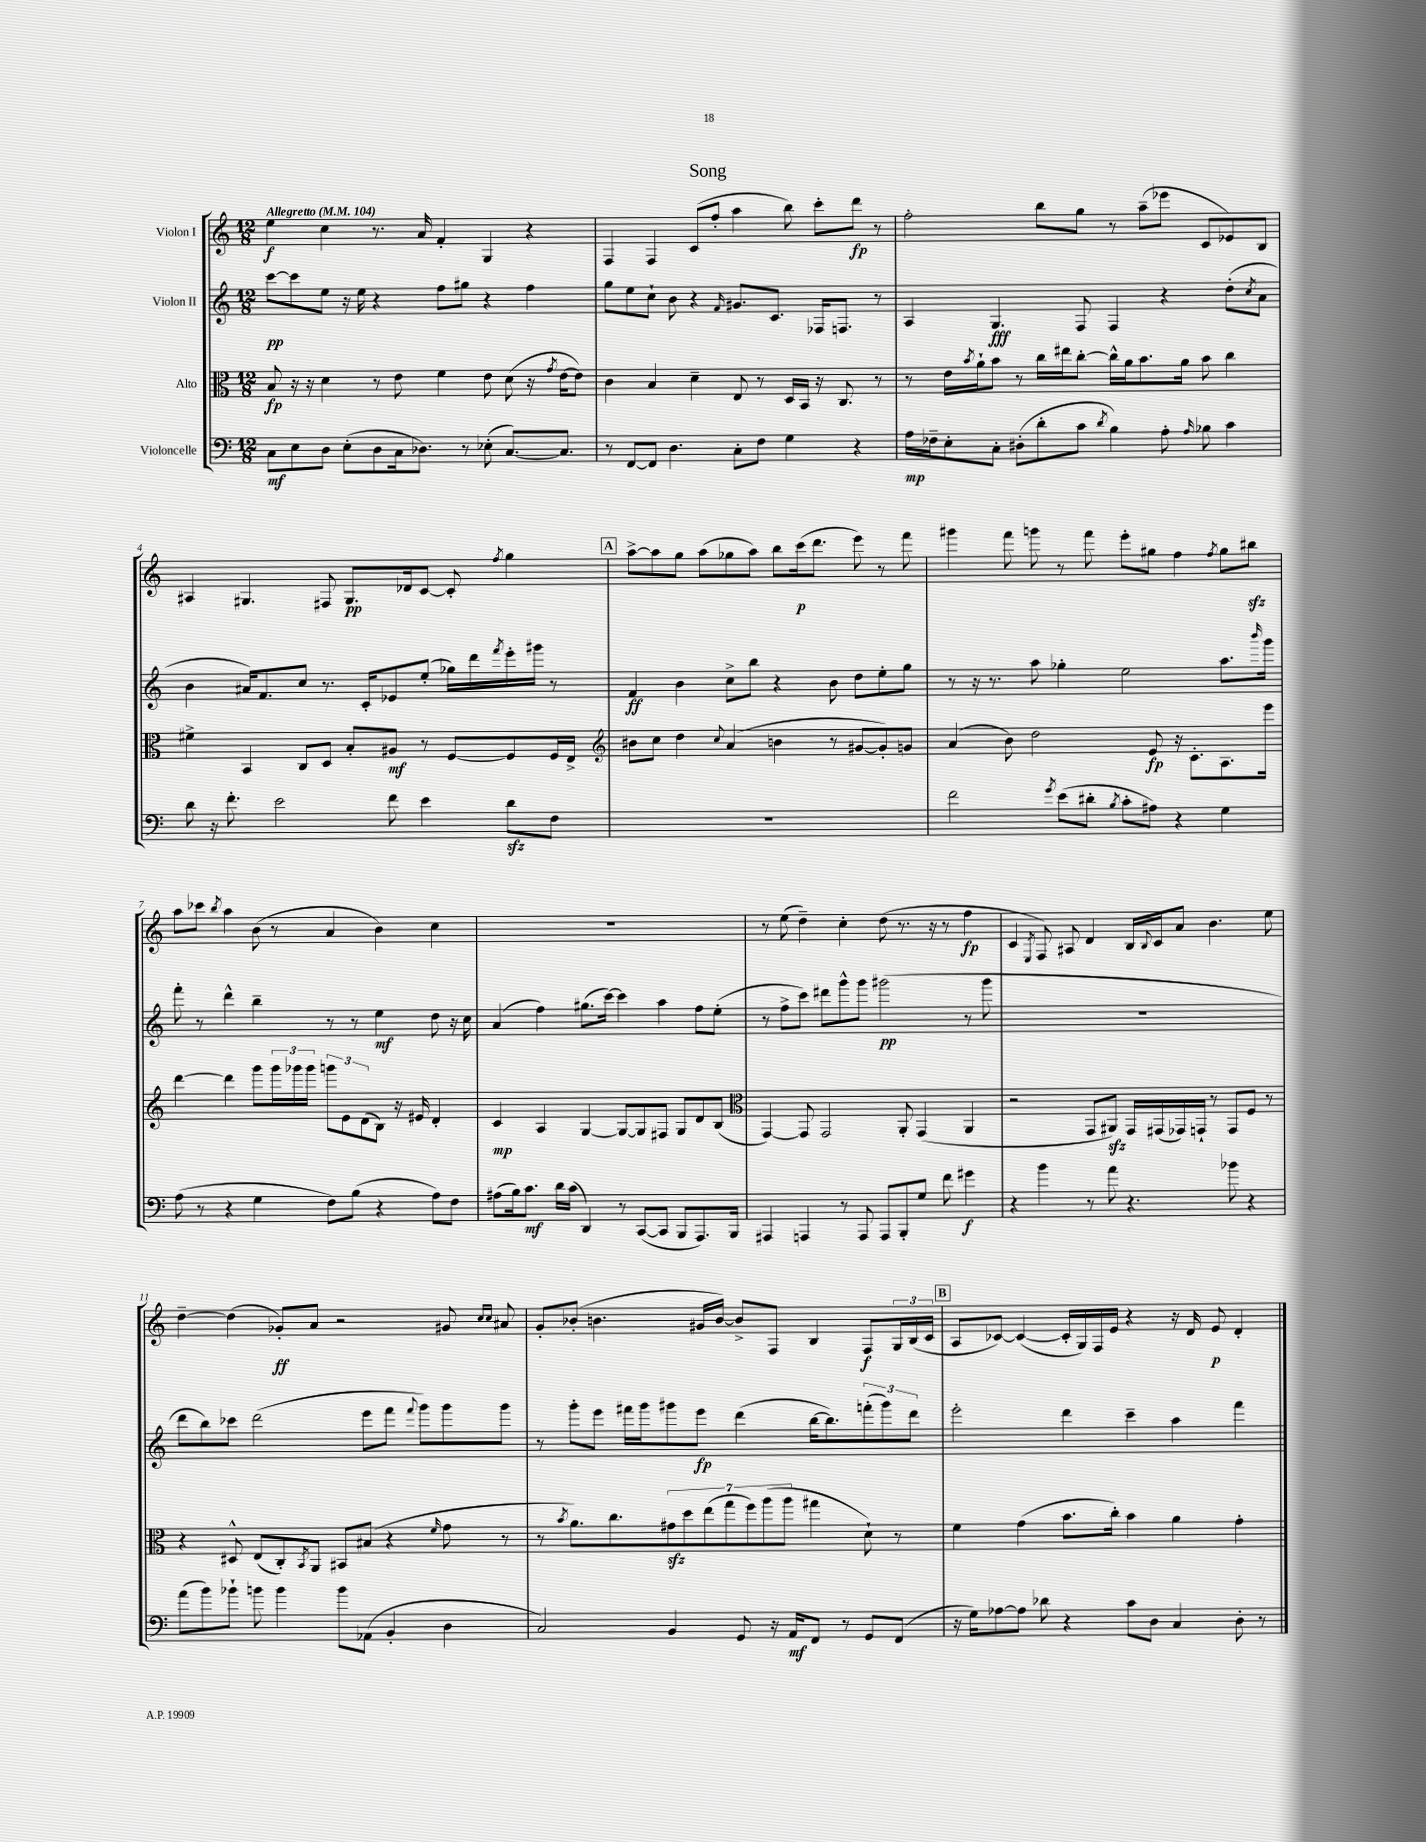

**kern	**dynam	**kern	**dynam	**kern	**dynam	**kern	**dynam
*part4	*part4	*part3	*part3	*part2	*part2	*part1	*part1
*staff4	*staff4	*staff3	*staff3	*staff2	*staff2	*staff1	*staff1
*I"Violoncelle	*	*I"Alto	*	*I"Violon II	*	*I"Violon I	*
*clefF4	*	*clefC3	*	*clefG2	*	*clefG2	*
*k[]	*	*k[]	*	*k[]	*	*k[]	*
*M12/8	*	*M12/8	*	*M12/8	*	*M12/8	*
*MM104	*	*MM104	*	*MM104	*	*MM104	*
=1	=1	=1	=1	=1	=1	=1	=1
!	!	!	!	!	!	!LO:TX:a:B:t=Allegretto	!
8C\L	mf	8B/	fp	[8ccc\L	pp	4ee\	f
8E\	.	16r	.	8ccc\]	.	.	.
.	.	16r	.	.	.	.	.
8D\J	.	4d\	.	8ee\J	.	4cc\	.
(8E'\L	.	.	.	16r	.	.	.
.	.	.	.	16ee\	.	.	.
8D\	.	8r	.	4r	.	8.r	.
16C\k	.	8e\	.	.	.	.	.
8.D-X\J)	.	.	.	.	.	16a/	.
.	.	4f\	.	8ff\L	.	4f'/	.
8r	.	.	.	8gg#X\J	.	.	.
(8E-X'\	.	8e\	.	4r	.	4G/	.
[8.C/L)	.	(8d\	.	.	.	.	.
.	.	16r	.	4ff\	.	4r	.
.	.	8qg/	.	.	.	.	.
8.C/J]	.	[16e\KL	.	.	.	.	.
.	.	8e\J])	.	.	.	.	.
=2	=2	=2	=2	=2	=2	=2	=2
8r	.	4c\	.	8gg\L	.	4F/	.
[8FF/L	.	.	.	8ee\	.	.	.
8FF/J]	.	4B/	.	8cc`\J	.	4F/	.
4.D\	.	.	.	8b\	.	.	.
.	.	4d~\	.	4r	.	(8c/L	.
.	.	.	.	.	.	8ff'/J	.
.	.	.	.	16qqf/	.	.	.
8C'\L	.	8E/	.	8.g#X/L	.	4aa\	.
8F\J	.	8r	.	.	.	.	.
.	.	.	.	8.c/J	.	.	.
4G\	.	16D/LL	.	.	.	8bb\)	.
.	.	16BB/JJ	.	.	.	.	.
.	.	16r	.	16F-X/KL	.	8ccc'\L	.
.	.	8.C/	.	8.Fn/J	.	.	.
4r	.	.	.	.	.	8ddd\J	fp
.	.	8r	.	8r	.	8r	.
=3	=3	=3	=3	=3	=3	=3	=3
16A\LL	mp	8r	.	4A/	.	2ff'\	.
16F-X~\J	.	.	.	.	.	.	.
8E'\	.	16e\LL	.	.	.	.	.
.	.	8qb/	.	.	.	.	.
.	.	16a`\J	.	.	.	.	.
8C'\J	.	8b\J	.	4.G/	fff	.	.
(8D#X'\L	.	8r	.	.	.	.	.
8d'\	.	16cc\LL	.	.	.	8bb\L	.
.	.	16ee#X\J	.	.	.	.	.
8c\J	.	[8cc'\J	.	8F/	.	8gg\J	.
8qd/	.	.	.	.	.	.	.
4B\)	.	16cc^^\LL]	.	4F/	.	8r	.
.	.	16a\J	.	.	.	.	.
.	.	8.b\	.	.	.	(8aa~\L	.
8A'\	.	.	.	4r	.	8eee-X\J	.
.	.	16a\Jk	.	.	.	.	.
16qqA/	.	.	.	.	.	.	.
8B-X\	.	8b\	.	.	.	8c/L	.
4c\	.	4cc\	.	(8dd'\L	.	8e-X/)	.
.	.	.	.	8qcc/	.	.	.
.	.	.	.	8a\J	.	8B/J	.
!!LO:LB:g=z
=4	=4	=4	=4	=4	=4	=4	=4
8d\	.	4f#X^\	.	4b\	.	4A#X/	.
16r	.	.	.	.	.	.	.
8.f'\	.	.	.	.	.	.	.
.	.	4BB/	.	16a#X/KL)	.	4.G#X/	.
.	.	.	.	8.f/	.	.	.
2e\	.	.	.	.	.	.	.
.	.	8C/L	.	8cc/J	.	.	.
.	.	8D/J	.	8.r	.	8F#X/	.
.	.	8B'/L	.	.	.	8.G#/L	pp
.	.	.	.	16c'/KL	.	.	.
8f\	.	8A#X/J	mf	8e-X/	.	.	.
.	.	.	.	.	.	16d-X/k	.
4e\	.	8r	.	(8ee'/J	.	[8c/J	.
.	.	[8F/L	.	16gg-X\LL)	.	8c'/]	.
.	.	.	.	16ddd\	.	.	.
.	.	.	.	8qfff/	.	8qff/	.
8dzz\L	.	8F/]	.	16eee'\	.	4gg\	.
.	.	.	.	16ggg#X\JJ	.	.	.
8F\J	.	16F/L	.	8r	.	.	.
.	.	16E^/JJ	.	.	.	.	.
!!LO:REH:place=s1:t=A
=5	=5	=5	=5	=5	=5	=5	=5
*	*	*clefG2	*	*	*	*	*
1.r	.	8b#X\L	.	4f/	ff	[8aa^\L	.
.	.	8cc\J	.	.	.	8aa\]	.
.	.	4dd\	.	4b\	.	8gg\J	.
.	.	.	.	.	.	(8aa\L	.
.	.	8qqcc/	.	.	.	.	.
.	.	(4a/	.	8cc^\L	.	8gg-X\	.
.	.	.	.	8bb\J	.	8aa\J)	.
.	.	4bn\	.	4r	.	8bb\L	.
.	.	.	.	.	.	(16ccc\k	p
.	.	.	.	.	.	8.ddd\J	.
.	.	8r	.	8b\	.	.	.
.	.	[8g#X/L	.	8dd\L	.	8eee\)	.
.	.	8g#'/])	.	8ee'\	.	8r	.
.	.	8gn/J	.	8gg\J	.	8fff\	.
=6	=6	=6	=6	=6	=6	=6	=6
2f\	.	(4a/	.	8r	.	4ggg#X\	.
.	.	.	.	16r	.	.	.
.	.	.	.	8.r	.	.	.
.	.	8b\)	.	.	.	8fff\	.
.	.	2dd\	.	8aa\	.	8gggn\	.
8qg/	.	.	.	.	.	.	.
(8e\L	.	.	.	4gg-X'\	.	8r	.
8d#X'\J	.	.	.	.	.	8fff\	.
8qB/	.	.	.	.	.	.	.
8c'\L	.	.	.	2ee\	.	8eee'\L	.
8A#X\J)	.	8e/	fp	.	.	8gg#X\J	.
4r	.	16r	.	.	.	4ff\	.
.	.	8.c'\L	.	.	.	.	.
.	.	.	.	.	.	8qff/	.
4G\	.	8.A\	.	8.aa\L	.	8gg#\L	.
.	.	.	.	.	.	8bb#Xzz\J	.
.	.	.	.	16qqbbb/	.	.	.
.	.	16eee\Jk	.	16ggg\Jk	.	.	.
!!LO:LB:g=z
=7	=7	=7	=7	=7	=7	=7	=7
(8A\	.	[4ddd\	.	8fff'\	.	8aa\L	.
8r	.	.	.	8r	.	8ccc-X\J	.
.	.	.	.	.	.	8qbb/	.
4r	.	4ddd\]	.	4ddd^^\	.	4aa\	.
4G\	.	8ggg\L	.	4bb~\	.	(8b\	.
.	.	24ggg\L	.	.	.	8r	.
.	.	24ggg-X\	.	.	.	.	.
.	.	24ggg-\JJ	.	.	.	.	.
8F\L)	.	12gggn\L	.	8r	.	4a/	.
.	.	12e\	.	.	.	.	.
(8B\J	.	.	.	8r	.	.	.
.	.	(12d\	.	.	.	.	.
4r	.	8B\J)	.	4ee\	mf	4b\)	.
.	.	16r	.	.	.	.	.
.	.	16e#X/	.	.	.	.	.
8A\L)	.	4d'/	.	8dd\	.	4cc\	.
8F\J	.	.	.	16r	.	.	.
.	.	.	.	16cc\	.	.	.
=8	=8	=8	=8	=8	=8	=8	=8
(8A#X\L	.	4c/	mp	(4a/	.	1.r	.
16B\k)	.	.	.	.	.	.	.
8.c\J	mf	.	.	.	.	.	.
.	.	4A/	.	4ff\)	.	.	.
16d\LL	.	.	.	.	.	.	.
(16c\JJ	.	.	.	.	.	.	.
4DD/)	.	[4G/	.	(8.gg#X\L	.	.	.
.	.	.	.	[16ccc\Jk)	.	.	.
8r	.	8G/L_	.	4ccc\]	.	.	.
([8CC/L	.	8G/]	.	.	.	.	.
8CC/J]	.	8F#X/J	.	4aa\	.	.	.
8BBB/L	.	8G/L	.	.	.	.	.
8.AAA/)	.	8d/	.	8ff\L	.	.	.
.	.	(8B/J	.	(8ee'\J	.	.	.
16BBB/Jk	.	.	.	.	.	.	.
=9	=9	=9	=9	=9	=9	=9	=9
*	*	*clefC3	*	*	*	*	*
4AAA#X/	.	[4GG/)	.	8r	.	8r	.
.	.	.	.	8ff^\L	.	(8ee\	.
4AAAn/	.	8GG/]	.	8ccc\J)	.	4dd~\)	.
.	.	2GG/	.	8ddd#X\L	.	.	.
8r	.	.	.	8ggg^^\	.	4cc'\	.
8AAA/	.	.	.	8ggg\J	.	.	.
8AAA/L	.	.	.	(2ggg#X\	pp	(8dd\	.
8BBB'/	.	8AA'/	.	.	.	8.r	.
8G/J	.	(4GG/	.	.	.	.	.
.	.	.	.	.	.	16r	.
8f\	.	.	.	.	.	8r	.
4g#X\	f	4AA/	.	8r	.	4ff\	fp
.	.	.	.	8ggg#\	.	.	.
=10	=10	=10	=10	=10	=10	=10	=10
4r	.	2r	.	1.r	.	4c/	.
.	.	.	.	.	.	8qE/	.
4b\	.	.	.	.	.	8F/)	.
.	.	.	.	.	.	8A#X/	.
8r	.	8GG/L	.	.	.	4d/	.
8a\	.	8AA#Xzz/J)	.	.	.	.	.
4.r	.	16GG/LL	.	.	.	16B/LL	.
.	.	.	.	.	.	8qqB/	.
.	.	(16GG#X/	.	.	.	16c/J	.
.	.	16GG-X/)	.	.	.	8a/J	.
.	.	16GGn`/JJ	.	.	.	.	.
.	.	8r	.	.	.	4.b\	.
8b-X\	.	8GG/L	.	.	.	.	.
4r	.	8F/J	.	.	.	.	.
.	.	8r	.	.	.	8ee\	.
!!LO:LB:g=z
=11	=11	=11	=11	=11	=11	=11	=11
(8a\L	.	4r	.	8ddd\L	.	[4dd~\	.
8b\)	.	.	.	8bb\)	.	.	.
8b-X`\J	.	8D#X^^/	.	8ccc-X\J	.	(4dd\]	.
8bn\	.	(8E/L	.	(2ddd\	.	.	.
4b\	.	8C'/)	.	.	.	8g-X'/L)	ff
.	.	8qBB/	.	.	.	.	.
.	.	8AA/J	.	.	.	8a/J	.
8b\L	.	8BB#X/L	.	.	.	2r	.
(8AA-X\J	.	(8B#X/J	.	8eee\L	.	.	.
4BB'/	.	4r	.	8fff\J	.	.	.
.	.	.	.	8qqfff/	.	.	.
.	.	.	.	8ggg\L)	.	.	.
.	.	16qqf/	.	.	.	.	.
4D\	.	8g\	.	8ggg\	.	8g#X/	.
.	.	.	.	.	.	16qqcc/LL	.
.	.	.	.	.	.	16qqcc/JJ	.
.	.	8r	.	8ggg\J	.	8a#X/	.
=12	=12	=12	=12	=12	=12	=12	=12
2C/)	.	8r	.	8r	.	8g'/L	.
.	.	8qb/	.	.	.	.	.
.	.	8.a\L)	.	8ggg'\L	.	(8b-X'/J	.
.	.	.	.	8eee\J	.	4.bn\	.
.	.	8.cc\	.	.	.	.	.
.	.	.	.	16fff#X\LL	.	.	.
.	.	.	.	16ggg\J	.	.	.
4BB/	.	14g#Xzz\	.	8ggg#X\	.	.	.
.	.	14dd\	.	.	.	.	.
.	.	.	.	8eee\J	fp	16g#X/LL	.
.	.	(14ee\	.	.	.	.	.
.	.	.	.	.	.	[16b/JJ)	.
.	.	14gg\	.	.	.	.	.
8GG/	.	.	.	(4ddd\	.	8b^/L]	.
.	.	14ff\)	.	.	.	.	.
.	.	(14aa\	.	.	.	.	.
16r	.	.	.	.	.	8F/J	.
.	.	14aa\J	.	.	.	.	.
16AA/KL	mf	.	.	.	.	.	.
8FF/J	.	4gg#X\	.	[16bb\KL	.	4B/	.
.	.	.	.	8.bb\])	.	.	.
8r	.	.	.	.	.	.	.
8GG/L	.	8d`\)	.	(12fffn'\	.	8F/L	f
.	.	.	.	12ggg#\)	.	.	.
(8FF/J	.	8r	.	.	.	24G/L	.
.	.	.	.	12ddd\J	.	(24B/	.
.	.	.	.	.	.	24c/JJ	.
!!LO:REH:place=s1:t=B
=13	=13	=13	=13	=13	=13	=13	=13
16r	.	4f\	.	2eee'\	.	8A/L	.
16G\KL)	.	.	.	.	.	.	.
[8A-X\	.	.	.	.	.	[8c-X/J)	.
8A-\J]	.	(4g\	.	.	.	(4c-/_	.
8d-X\	.	.	.	.	.	.	.
4r	.	8.b\L	.	4ddd\	.	16c-'/LL]	.
.	.	.	.	.	.	16G/)	.
.	.	.	.	.	.	16F/	.
.	.	16cc'\Jk)	.	.	.	16e/JJ	.
8c\L	.	4b\	.	4ccc~\	.	4r	.
8D\J	.	.	.	.	.	.	.
4C/	.	4a\	.	4aa\	.	16r	.
.	.	.	.	.	.	16d/	.
.	.	.	.	.	.	8e/	p
8D'\	.	4g'\	.	4fff\	.	4d'/	.
8r	.	.	.	.	.	.	.
==	==	==	==	==	==	==	==
*-	*-	*-	*-	*-	*-	*-	*-
